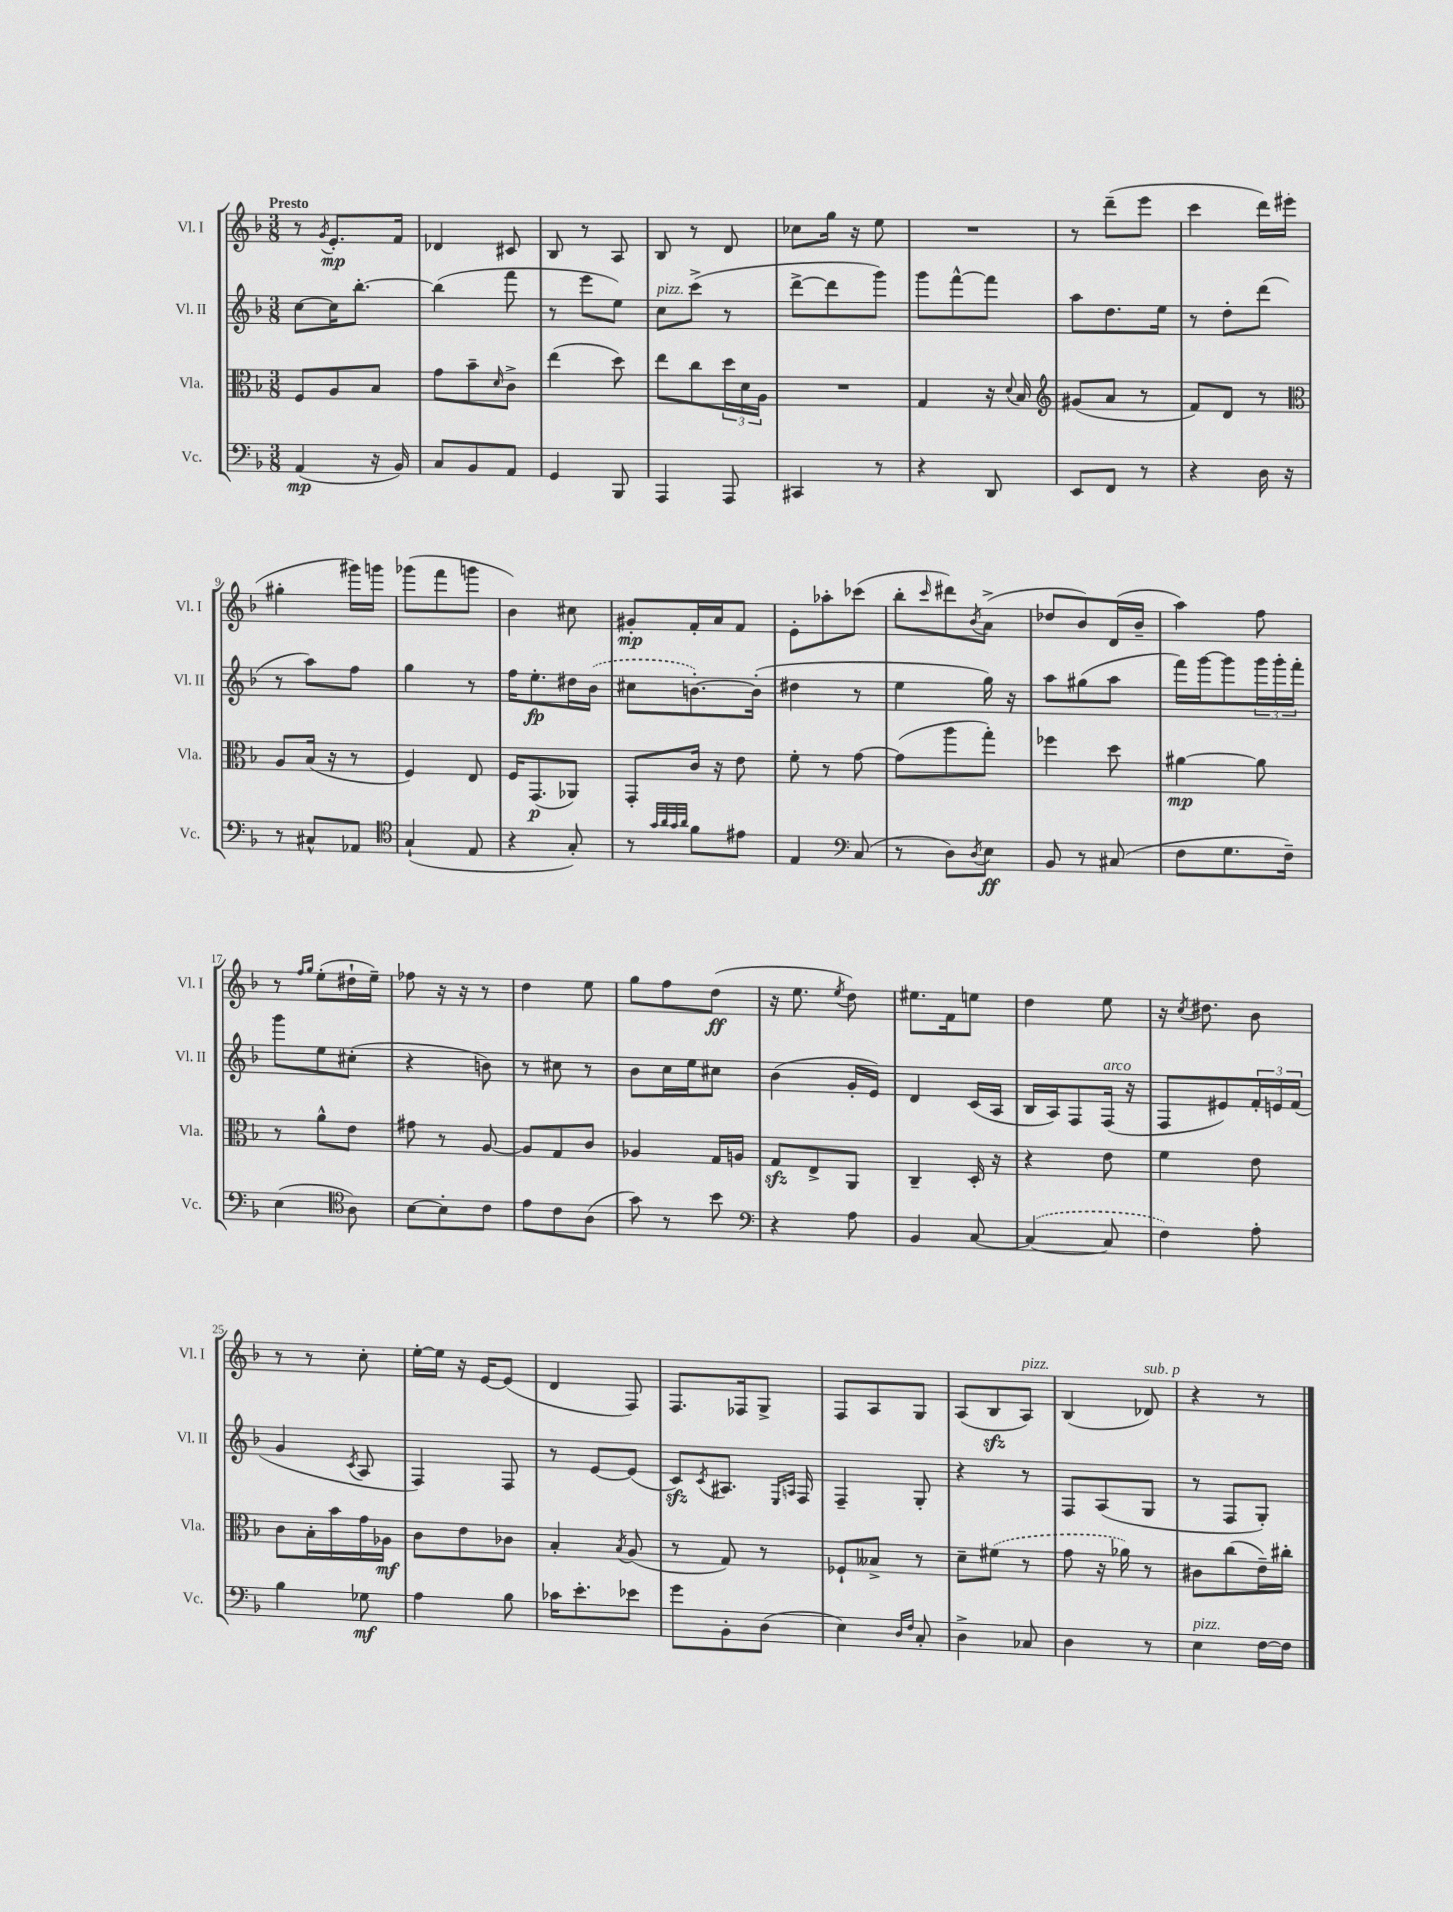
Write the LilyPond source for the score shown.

<<
\new StaffGroup <<
\new Staff = "s0" \with { instrumentName = "Vl. I" shortInstrumentName = "Vl. I" } {
    \clef treble \key f \major \numericTimeSignature \time 3/8 \tempo "Presto"
    r8 \acciaccatura { g'8 } e'8.-.\mp f'16 |
    des'4 cis'8 |
    bes8 r8 a8 |
    bes8 r8 d'8 |
    ces''8 g''16 r16 e''8 |
    R4. |
    r8 d'''8--( e'''8 |
    c'''4 d'''16) eis'''16( |
    gis''4-. gis'''16) g'''16 |
    ges'''8( f'''8 g'''8 |
    bes'4) cis''8 |
    gis'8-.\mp f'16-. a'16 f'8 |
    e'8-. aes''8-. ces'''8( |
    bes''8-. \grace { c'''16 } dis'''8) \acciaccatura { bes'8 } a'8->( |
    des''8 bes'8) d'16( bes'16-- |
    a''4) f''8 |
    r8 \grace { f''16 g''16 } e''8-.( dis''16-! e''16--) |
    fes''8 r16 r16 r8 |
    d''4 e''8 |
    g''8 f''8 d''8\ff( |
    r16 e''8. \acciaccatura { e''8 } d''8) |
    eis''8. f'16 e''8 |
    d''4 e''8 |
    r16 \acciaccatura { c''8 } dis''8. bes'8 |
    r8 r8 c''8-. |
    e''16~-. e''16 r16 e'16~ e'8( |
    d'4 f8) |
    f8. fes16 g8-> |
    f8 a8 g8 |
    a8( bes8\sfz a8^\markup { \italic "pizz." }) |
    bes4( des'8^\markup { \italic "sub. p" }) |
    r4 r8 \bar "|." |
}
\new Staff = "s1" \with { instrumentName = "Vl. II" shortInstrumentName = "Vl. II" } {
    \clef treble \key f \major \numericTimeSignature \time 3/8
    c''8~ c''16 bes''8.~-. |
    bes''4( f'''8 |
    r8 e'''8 e''8) |
    c''8^\markup { \italic "pizz." } c'''8->( r8 |
    d'''8~-> d'''8 g'''8) |
    g'''8 f'''8~-^ f'''8 |
    a''8 d''8. e''16 |
    r8 d''8-. d'''8( |
    r8 a''8) f''8 |
    g''4 r8 |
    f''16 e''8.-.\fp dis''16 \once \slurDashed bes'16( |
    cis''8 b'8.~-.) b'16-.( |
    dis''4 r8 |
    e''4 g''16) r16 |
    a''8 gis''8( a''8 |
    f'''16) g'''16~ g'''8 \tuplet 3/2 { g'''16 g'''16-. f'''16-. } |
    g'''8 e''8 cis''8-.( |
    r4 b'8) |
    r8 cis''8 r8 |
    bes'8 c''16 e''16 cis''8 |
    bes'4( g'16-. e'16) |
    d'4 c'16( a16 |
    bes16 a16) f8 f16^\markup { \italic "arco" }( r16 |
    f8 eis'8) \tuplet 3/2 { f'16-. e'16 f'16( } |
    g'4 \acciaccatura { c'8 } a8 |
    f4) f8 |
    r8 e'8~ e'8( |
    c'8\sfz) \acciaccatura { c'8 } ais8. \grace { e16 a16 } f16 |
    f4-- g8-. |
    r4 r8 |
    f8 a8( g8 |
    r8 f8 g8-.) \bar "|." |
}
\new Staff = "s2" \with { instrumentName = "Vla." shortInstrumentName = "Vla." } {
    \clef alto \key f \major \numericTimeSignature \time 3/8
    f8 a8 bes8 |
    g'8 bes'8-- \grace { d'16 } c'8-> |
    e''4( d''8) |
    e''8 c''8 \tuplet 3/2 { d''16 d'16 a16 } |
    R4. |
    g4 r16 \appoggiatura { d'8 } bes16 |
    \clef treble gis'8( a'8 r8 |
    f'8) d'8 r8 |
    \clef alto a8 bes16( r16 r8 |
    f4) e8 |
    f16 g,8.\p( aes,8) |
    g,8-. c'16 r16 e'8 |
    f'8-. r8 g'8~ |
    g'8( a''8 g''8-.) |
    fes''4 d''8 |
    ais'4~\mp ais'8 |
    r8 a'8-^ e'8 |
    gis'8 r8 a8~ |
    a8 g8 c'8 |
    aes4 g16 a16 |
    g8\sfz e8-> a,8 |
    c4-- d16-. r16 |
    r4 e'8 |
    f'4 e'8 |
    c'8 bes16-. bes'16 g'16 aes16\mf |
    c'8 e'8 ces'8 |
    bes4-. \acciaccatura { bes8 } a8( |
    r8 g8) r8 |
    fes8-! beses8-> r8 |
    d'8-- \once \slurDashed fis'8( r8 |
    g'8 r16 aes'16) r8 |
    cis'8 c''8( e'16--) cis''16-. \bar "|." |
}
\new Staff = "s3" \with { instrumentName = "Vc." shortInstrumentName = "Vc." } {
    \clef bass \key f \major \numericTimeSignature \time 3/8
    a,4\mp( r16 bes,16) |
    c8 bes,8 a,8 |
    g,4 bes,,8 |
    a,,4 a,,8 |
    cis,4 r8 |
    r4 d,8 |
    e,8 f,8 r8 |
    r4 d16 r16 |
    r8 cis8-^ aes,8 |
    \clef tenor g4-!( e8 |
    r4 g8-.) |
    r8 \grace { g'32 a'32 g'32 a'32 } f'8 eis'8 |
    e4 \clef bass c8( |
    r8 d8) \acciaccatura { d8 } e8\ff |
    bes,8 r8 cis8( |
    f8 g8. f16--) |
    e4( \clef tenor a8) |
    bes8~ bes8-. c'8 |
    e'8 c'8 a8( |
    g'8) r8 bes'8 |
    \clef bass r4 a8 |
    bes,4 c8~ |
    \once \slurDashed c4~( c8 |
    f4) a8-. |
    bes4 ges8\mf |
    a4 bes8 |
    ces'16 e'8.-. ees'8 |
    g'8 bes,8-. d8( |
    e4) \grace { d16 f16 } c8-. |
    d4-> ces8 |
    d4 r8 |
    e4^\markup { \italic "pizz." } f16~ f16 \bar "|." |
}
>>
>>
